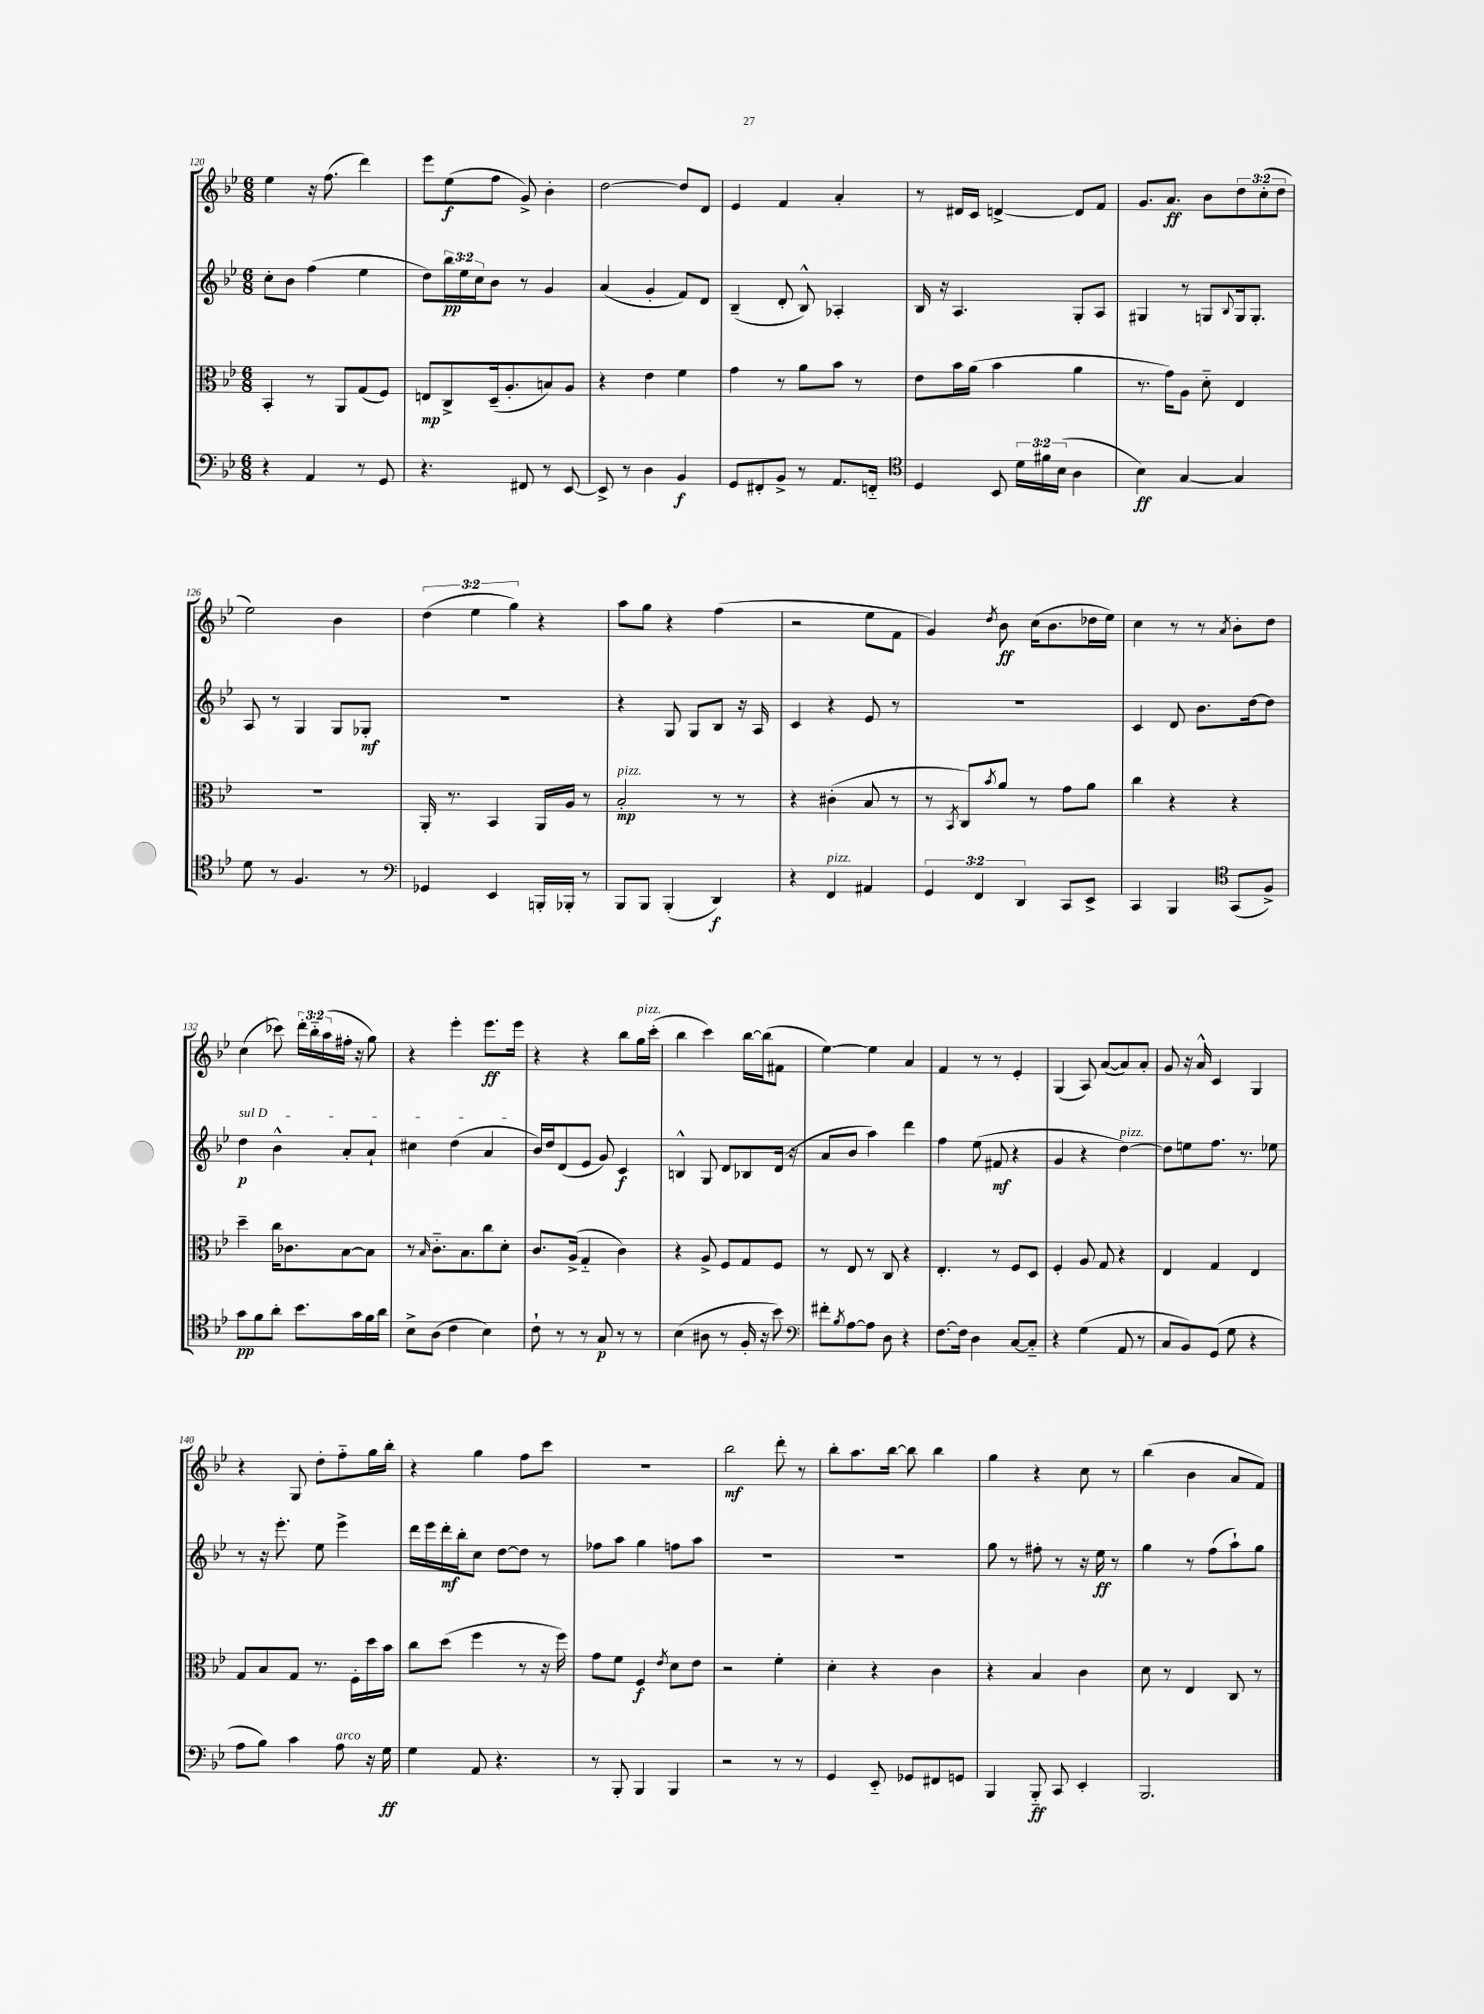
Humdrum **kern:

**kern	**kern	**kern	**kern
*staff4	*staff3	*staff2	*staff1
*clefF4	*clefC3	*clefG2	*clefG2
*k[b-e-]	*k[b-e-]	*k[b-e-]	*k[b-e-]
*M6/8	*M6/8	*M6/8	*M6/8
4r	4BB-'	8cc'	4ee-
.	.	8b-	.
4AA	8r	(4ff	16r
.	.	.	(8.ff
.	8AA	.	.
8r	(8G	4ee-	4ddd)
8GG	8F)	.	.
=	=	=	=
4.r	8E	8dd)	8eee-
.	8C^	24bb-	(8ee-
.	.	24ee-	.
.	.	24cc	.
.	(16D~	8b-	8ff
.	8.A'	.	.
8FF#	.	8r	8g^)
8r	8B)	4g	4b-'
[8EE-	8A	.	.
=	=	=	=
8EE-^]	4r	(4a	[2dd
8r	.	.	.
4D	4e-	4g'	.
4BB-	4f	8f)	8dd]
.	.	8d	8d
=	=	=	=
8GG	4g	(4B-~	4e-
8FF#'	.	.	.
8BB-^	8r	8d'	4f
8r	8a	8B-^^)	.
8.AA	8b-	4A-'	4a'
.	8r	.	.
16FF'~	.	.	.
=	=	=	=
*clefC4	*	*	*
4D	8e-	16B-	8r
.	.	16r	.
.	16b-	4.A	16d#
.	(16a	.	16c
8BB-	4b-	.	[4d^
24d	.	.	.
24f#	.	.	.
(24B-	.	.	.
4A	4a	8G'	8d]
.	.	8A	8f
=	=	=	=
4B-)	8.r	4G#	8.g
.	16g)	.	8.a
[4G	8A	8r	.
.	8d'~	8G	8b-
.	.	8qqB-	.
4G]	4E-	16G	12dd
.	.	8.G'	.
.	.	.	(12cc'
.	.	.	12dd
=	=	=	=
8d	2.r	8A	2ee-)
8r	.	8r	.
4.F	.	4G	.
.	.	8G	4b-
8r	.	8G-'	.
=	=	=	=
*clefF4	*	*	*
4GG-	16AA'	2.r	(6dd
.	8.r	.	.
.	.	.	6ee-
4EE-	4BB-	.	.
.	.	.	6gg)
16BBB'	16AA	.	4r
16BBB-'	16A	.	.
8r	8r	.	.
=	=	=	=
8BBB-	2B-'	4r	8aa
8BBB-	.	.	8gg
(4BBB-'	.	8G	4r
.	.	8G	.
4DD)	8r	8B-	(4ff
.	8r	16r	.
.	.	16A	.
=	=	=	=
4r	4r	4c	2r
4FF	(4c#'	4r	.
4AA#	8B-	8e-	8ee-
.	8r	8r	8f
=	=	=	=
6GG	8r	2.r	4g)
.	8qBB-	.	.
.	8C)	.	.
6FF	.	.	.
.	8qb-	.	8qdd
.	8a	.	8b-
6DD	.	.	.
.	8r	.	(16cc
.	.	.	8.b-
8CC	8g	.	.
8EE-^	8a	.	16dd-
.	.	.	16ee-)
=	=	=	=
4CC	4cc	4c	4cc
4BBB-	4r	8d	8r
.	.	8.b-	8r
*clefC4	*	*	*
.	.	.	8qa
(8GG	4r	.	8b-'
.	.	[16dd	.
8F^)	.	8dd]	8dd
=	=	=	=
8g	4dd~	4dd	(4cc
8f	.	.	.
8a'	16cc	4b-^^	8ccc-)
.	8.c-	.	.
8.b-	.	.	24ddd'
.	.	.	24bb-'~
.	.	.	(24aa
.	[8B-	8a'	16ff#'
16g	.	.	16r
16f	8B-]	8a`	8gg)
16a	.	.	.
=	=	=	=
8B-^	8r	4cc#	4r
.	16qqB-	.	.
(8A	8.c'~	.	.
4c	.	(4dd	4eee-'
.	8.B-	.	.
4B-)	8cc	4a	8.eee-
.	8d'	.	.
.	.	.	16eee-
=	=	=	=
8c`	8.c	16b-)	4r
.	.	16dd	.
8r	.	(8d	.
.	(16A^	.	.
8r	4G'~	8e-	4r
8G	.	8g)	.
8r	4c)	4c	8bb-
8r	.	.	16gg
.	.	.	(16ccc'
=	=	=	=
(4B-	4r	4B^^	4bb-
8A#	8A^	8G	4ccc)
8r	8F	8d	.
16F'	8G	8B-	[16bb-
16r	.	.	(16bb-]
8b-)	8F	(16d	8f#
.	.	16r	.
=	=	=	=
*clefF4	*	*	*
8f#'	8r	8a	[4ee-)
8qB-	.	.	.
[8A	8E-	8b-	.
8A]	8r	4aa)	4ee-]
8D	8C	.	.
4r	4r	4ddd	4a
=	=	=	=
[8.F	4.E-'	4ff	4f
16F]	.	.	.
4D	.	(8ee-	8r
.	8r	8f#	8r
[8C	8F	4r	4e-'
8C'~]	8D	.	.
=	=	=	=
4r	4F'	4g	(4G
(4G	8A	4r	8A)
.	8G	.	([8a
8AA	4r	[4dd)	8a])
8r	.	.	8a'
=	=	=	=
8C	4E-	8dd]	8g
8BB-)	.	8ee	16r
.	.	.	16a^^
(8GG	4G	8.ff	4c
8G	.	.	.
.	.	8.r	.
4r	4E-	.	4G
.	.	8ee-	.
=	=	=	=
8A	8G	8r	4r
8B-)	8B-	16r	.
.	.	8.eee-'	.
4c	8G	.	8G
.	8.r	8ee-	8dd'
8A	.	4eee-^	8ff'~
.	16F'	.	.
16r	16dd	.	16gg
16G	16b-	.	16bb-'
=	=	=	=
4G	8cc	16ddd	4r
.	.	16eee-	.
.	(8dd	16ddd'	.
.	.	16bb-'	.
8AA	4ff	8cc	4gg
4.r	.	[8dd	.
.	8r	8dd]	8ff
.	16r	8r	8ccc
.	16ff)	.	.
=	=	=	=
8r	8g	8ff-	2.r
8BBB-'	8f	8aa	.
4BBB-	4F	4gg	.
.	8qe-	.	.
4BBB-	8d	8ff	.
.	8e-	8aa	.
=	=	=	=
2r	2r	2.r	2bb-
8r	4f'	.	8ddd'
8r	.	.	8r
=	=	=	=
4GG	4d'	2.r	8bb-'
.	.	.	8.aa
8EE-'~	4r	.	.
.	.	.	[16bb-
8GG-	.	.	8bb-]
8FF#	4c	.	4bb-
8GG	.	.	.
=	=	=	=
4BBB-	4r	8gg	4gg
.	.	8r	.
8BBB-'~	4B-	8ff#'	4r
8CC	.	8r	.
4EE-'	4c	16r	8cc
.	.	16ee-	.
.	.	8r	8r
=	=	=	=
2.BBB-	8d	4gg	(4bb-
.	8r	.	.
.	4E-	8r	4b-
.	.	(8ff	.
.	8C	8aa`)	8a
.	8r	8gg	8f)
==	==	==	==
*-	*-	*-	*-
